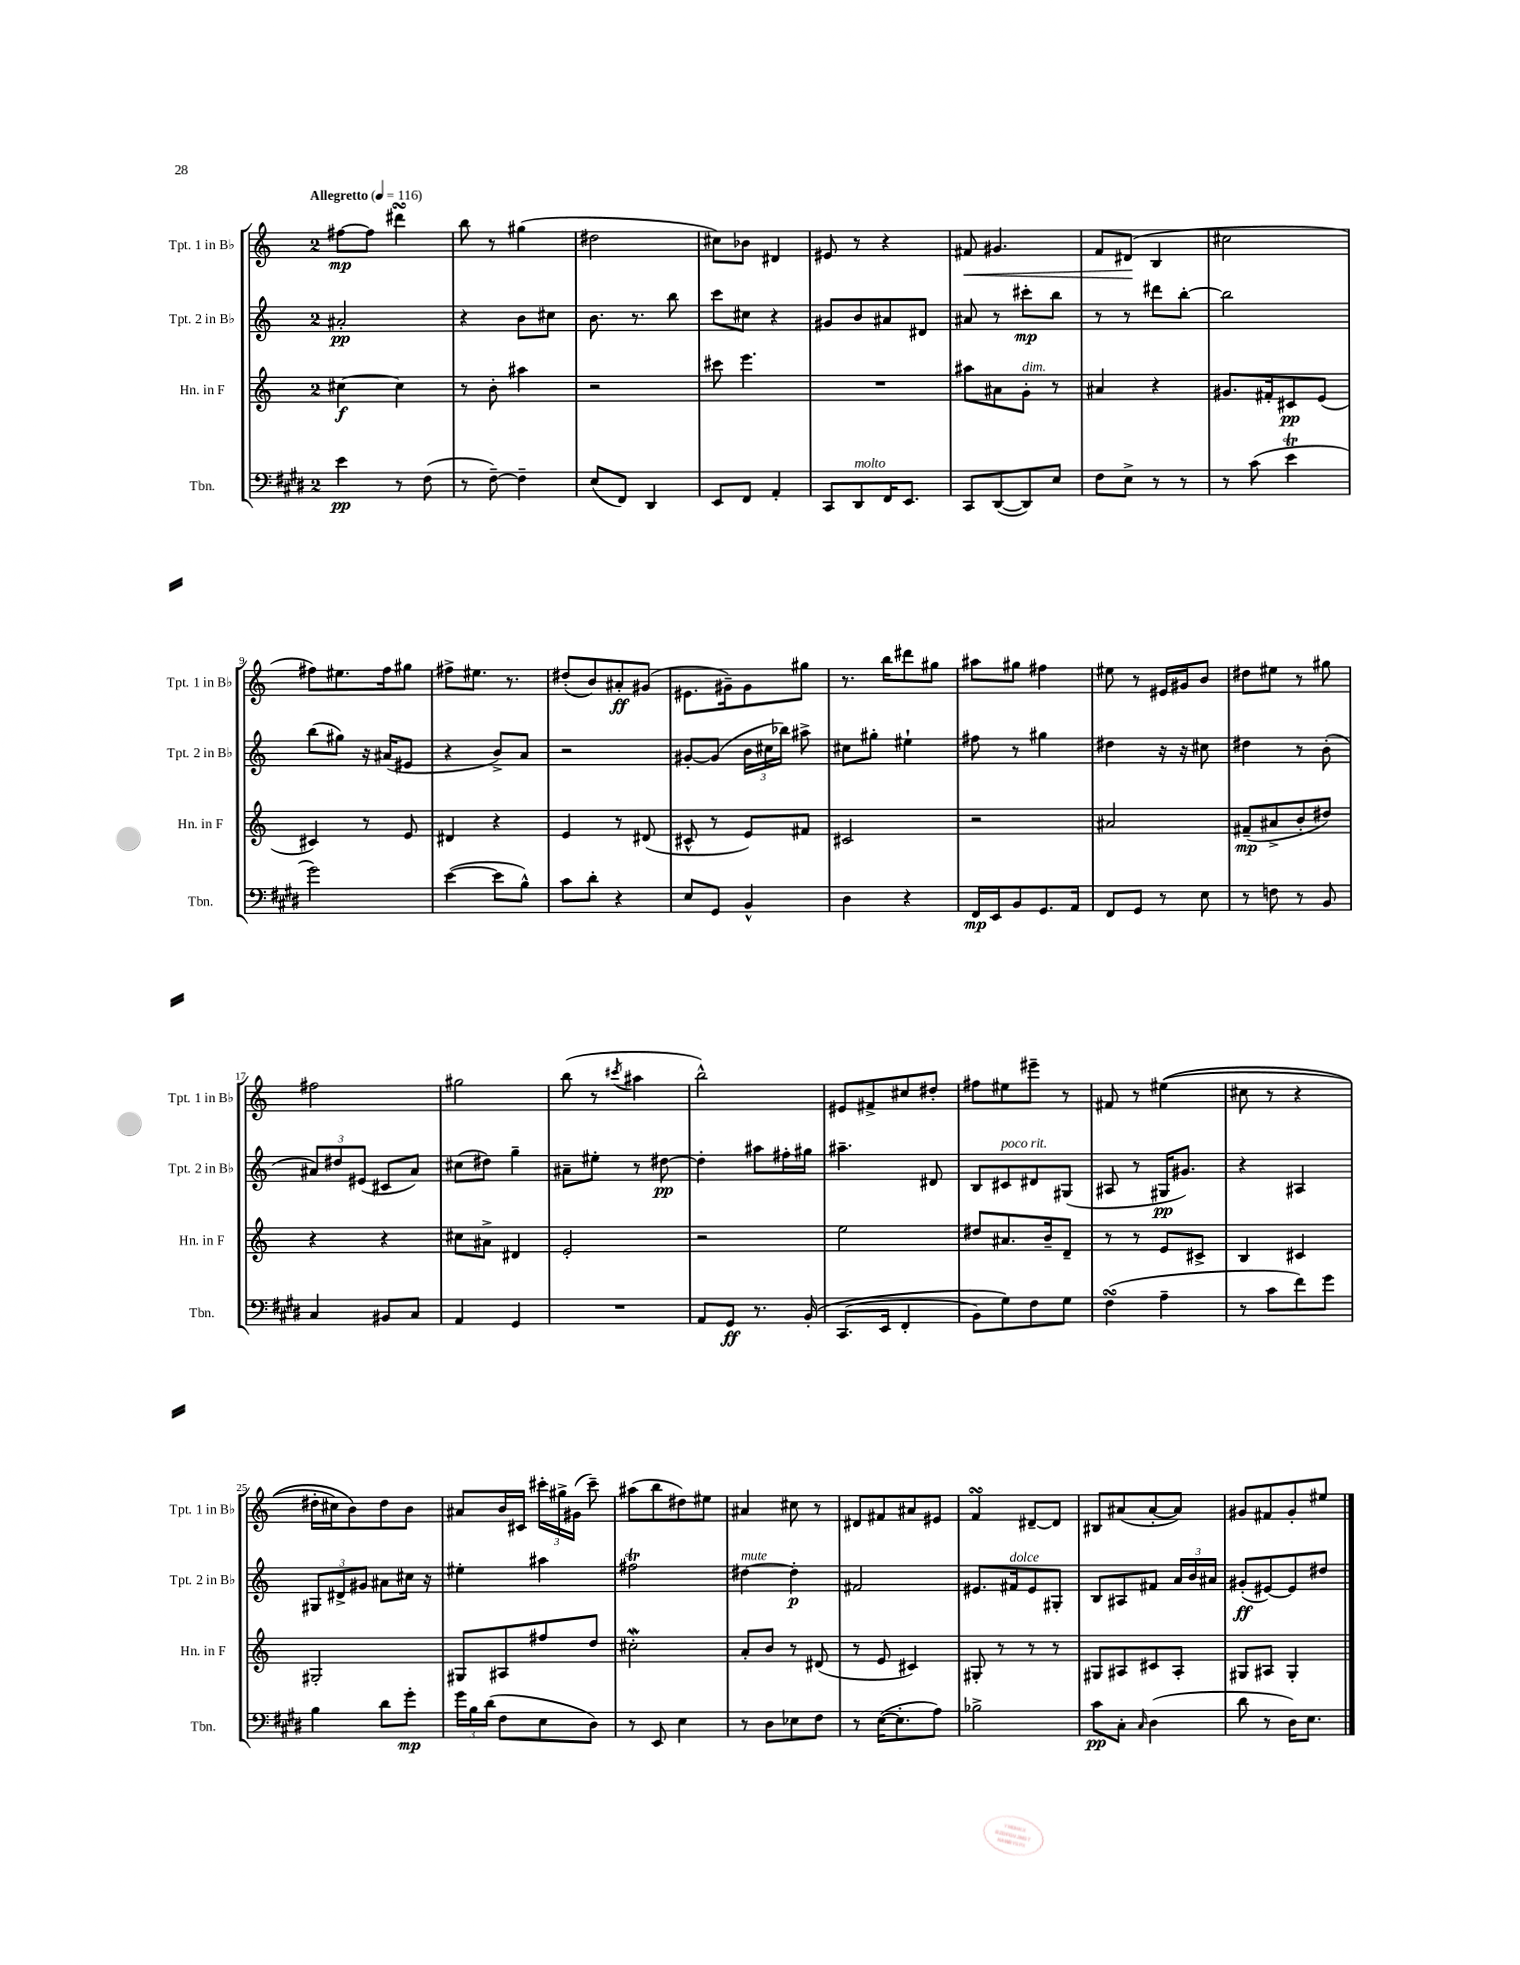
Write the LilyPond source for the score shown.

<<
\new StaffGroup <<
\new Staff = "s0" \with { instrumentName = "Tpt. 1 in Bb" shortInstrumentName = "Tpt. 1 in Bb" } {
    \clef treble \key c \major \once \override Staff.TimeSignature.style = #'single-digit \time 2/4 \tempo "Allegretto" 4 = 116
    \autoBeamOff fis''8[~\mp fis''8] dis'''4\turn |
    b''8 r8 gis''4( |
    dis''2 |
    cis''8[) bes'8] dis'4 |
    eis'8 r8 r4 |
    fis'8\< gis'4. |
    f'8[ dis'8]\!( b4 |
    cis''2 |
    fis''8[) eis''8. fis''16 gis''8] |
    fis''8[-> eis''8.] r8. |
    dis''8[-.( b'8) ais'8-.\ff gis'8]( |
    eis'8.[ gis'16--) gis'8 gis''8] |
    r8. b''16[ dis'''8 gis''8] |
    ais''8[ gis''8] fis''4 |
    eis''8 r8 eis'16[ gis'16 b'8] |
    dis''8[ eis''8] r8 gis''8 |
    fis''2 |
    gis''2 |
    b''8( r8 \acciaccatura { cis'''8 } ais''4 |
    b''2-^) |
    eis'8[ fis'8-> cis''8 dis''8]-. |
    fis''8[ eis''8 eis'''8]-- r8 |
    fis'8 r8 eis''4(\( |
    cis''8 r8 r4 |
    dis''16[-. cis''16) b'8\) dis''8 b'8] |
    ais'8[ b'16 cis'16] \tuplet 3/2 { cis'''16[-. gis''16-> gis'16]( } cis'''8--) |
    ais''8[( b''8 dis''8) eis''8] |
    ais'4 cis''8 r8 |
    dis'8[ fis'8 ais'8 eis'8] |
    f'4\turn dis'8[~-- dis'8] |
    bis8[ ais'8( ais'8~-. ais'8]) |
    gis'8[ fis'8 gis'8-. eis''8] \bar "|." |
}
\new Staff = "s1" \with { instrumentName = "Tpt. 2 in Bb" shortInstrumentName = "Tpt. 2 in Bb" } {
    \clef treble \key c \major \once \override Staff.TimeSignature.style = #'single-digit \time 2/4
    \autoBeamOff ais'2-.\pp |
    r4 b'8[ cis''8] |
    b'8. r8. b''8 |
    c'''8[ cis''8] r4 |
    gis'8[ b'8 ais'8 dis'8] |
    ais'8 r8 cis'''8[-.\mp b''8] |
    r8 r8 dis'''8[ b''8]~-. |
    b''2 |
    b''8[( gis''8]) r16 ais'16[( eis'8] |
    r4 b'8[->) a'8] |
    r2 |
    gis'8[~-. gis'8]( \tuplet 3/2 { b'16[ cis''16 bes''16]) } ais''8-> |
    cis''8[ gis''8]-. eis''4-! |
    fis''8 r8 gis''4 |
    dis''4 r16 r16 cis''8 |
    dis''4 r8 b'8-.( |
    \tuplet 3/2 { ais'8[) dis''8 eis'8]( } cis'8[ ais'8]) |
    cis''8[( dis''8]) g''4-- |
    ais'8[-- eis''8]-. r8 dis''8~\pp |
    dis''4-. ais''8[ fis''16-. gis''16] |
    ais''4.-- dis'8 |
    b8[ cis'8^\markup { \italic "poco rit." } dis'8 gis8]( |
    ais8 r8 gis16[\pp gis'8.]) |
    r4 ais4 |
    \tuplet 3/2 { gis8[ dis'8-> gis'8] } ais'8[ cis''16] r16 |
    eis''4-. ais''4 |
    fis''2\trill |
    dis''4~^\markup { \italic "mute" } dis''4-.\p |
    fis'2 |
    eis'8.[ fis'16^\markup { \italic "dolce" } eis'8 gis8]-. |
    b8[ ais8 fis'8] \tuplet 3/2 { a'16[ b'16 ais'16] } |
    gis'8[-.\ff( eis'8~) eis'8 dis''8] \bar "|." |
}
\new Staff = "s2" \with { instrumentName = "Hn. in F" shortInstrumentName = "Hn. in F" } {
    \clef treble \key c \major \once \override Staff.TimeSignature.style = #'single-digit \time 2/4
    \autoBeamOff cis''4~\f cis''4 |
    r8 b'8-. ais''4 |
    r2 |
    cis'''8 e'''4. |
    R2 |
    ais''8[ ais'8 g'8]-.^\markup { \italic "dim." } r8 |
    ais'4 r4 |
    gis'8.[ fis'16-. cis'8\pp e'8]( |
    cis'4) r8 e'8 |
    dis'4 r4 |
    e'4 r8 dis'8( |
    cis'8-^ r8 e'8[) fis'8] |
    cis'2 |
    r2 |
    ais'2 |
    fis'8[--\mp( ais'8-> b'8-. dis''8]) |
    r4 r4 |
    cis''8[ ais'8]-> dis'4 |
    e'2-. |
    r2 |
    e''2 |
    dis''8[ ais'8. b'16-- d'8]-- |
    r8 r8 e'8[ cis'8]-> |
    b4 cis'4 |
    gis2-. |
    gis8[ ais8 fis''8 d''8] |
    cis''2-.\mordent |
    a'8[-. b'8] r8 dis'8( |
    r8 e'8 cis'4) |
    gis8-. r8 r8 r8 |
    gis8[ ais8 cis'8 ais8]-. |
    gis8[ ais8] gis4-. \bar "|." |
}
\new Staff = "s3" \with { instrumentName = "Tbn." shortInstrumentName = "Tbn." } {
    \clef bass \key e \major \once \override Staff.TimeSignature.style = #'single-digit \time 2/4
    \autoBeamOff e'4\pp r8 fis8( |
    r8 fis8~--) fis4-- |
    e8[( fis,8]) dis,4 |
    e,8[ fis,8] a,4-. |
    cis,8[ dis,8^\markup { \italic "molto" } fis,16 e,8.] |
    cis,8[ dis,8~( dis,8) e8] |
    fis8[ e8]-> r8 r8 |
    r8 cis'8( e'4\trill |
    gis'2) |
    e'4~( e'8[ b8]-^) |
    cis'8[ dis'8]-. r4 |
    e8[ gis,8] b,4-^ |
    dis4 r4 |
    fis,16[\mp e,16 b,8 gis,8. a,16] |
    fis,8[ gis,8] r8 e8 |
    r8 f8 r8 b,8 |
    cis4 bis,8[ cis8] |
    a,4 gis,4 |
    R2 |
    a,8[ gis,8]\ff r8. b,16-.\( |
    cis,8.[( e,16] fis,4-. |
    b,8[) gis8\) fis8 gis8] |
    fis4\turn( a4-- |
    r8 cis'8[ fis'8) gis'8] |
    b4 dis'8[ gis'8]-.\mp |
    \tuplet 3/2 { gis'16[ b16 dis'16]( } fis8[ e8 dis8]) |
    r8 e,8 e4 |
    r8 dis8[ ees8 fis8] |
    r8 e16[~( e8.-. a8]) |
    bes2-> |
    cis'8[\pp cis8]-. \grace { cis16 } dis4( |
    dis'8 r8 dis16[) e8.] \bar "|." |
}
>>
>>
